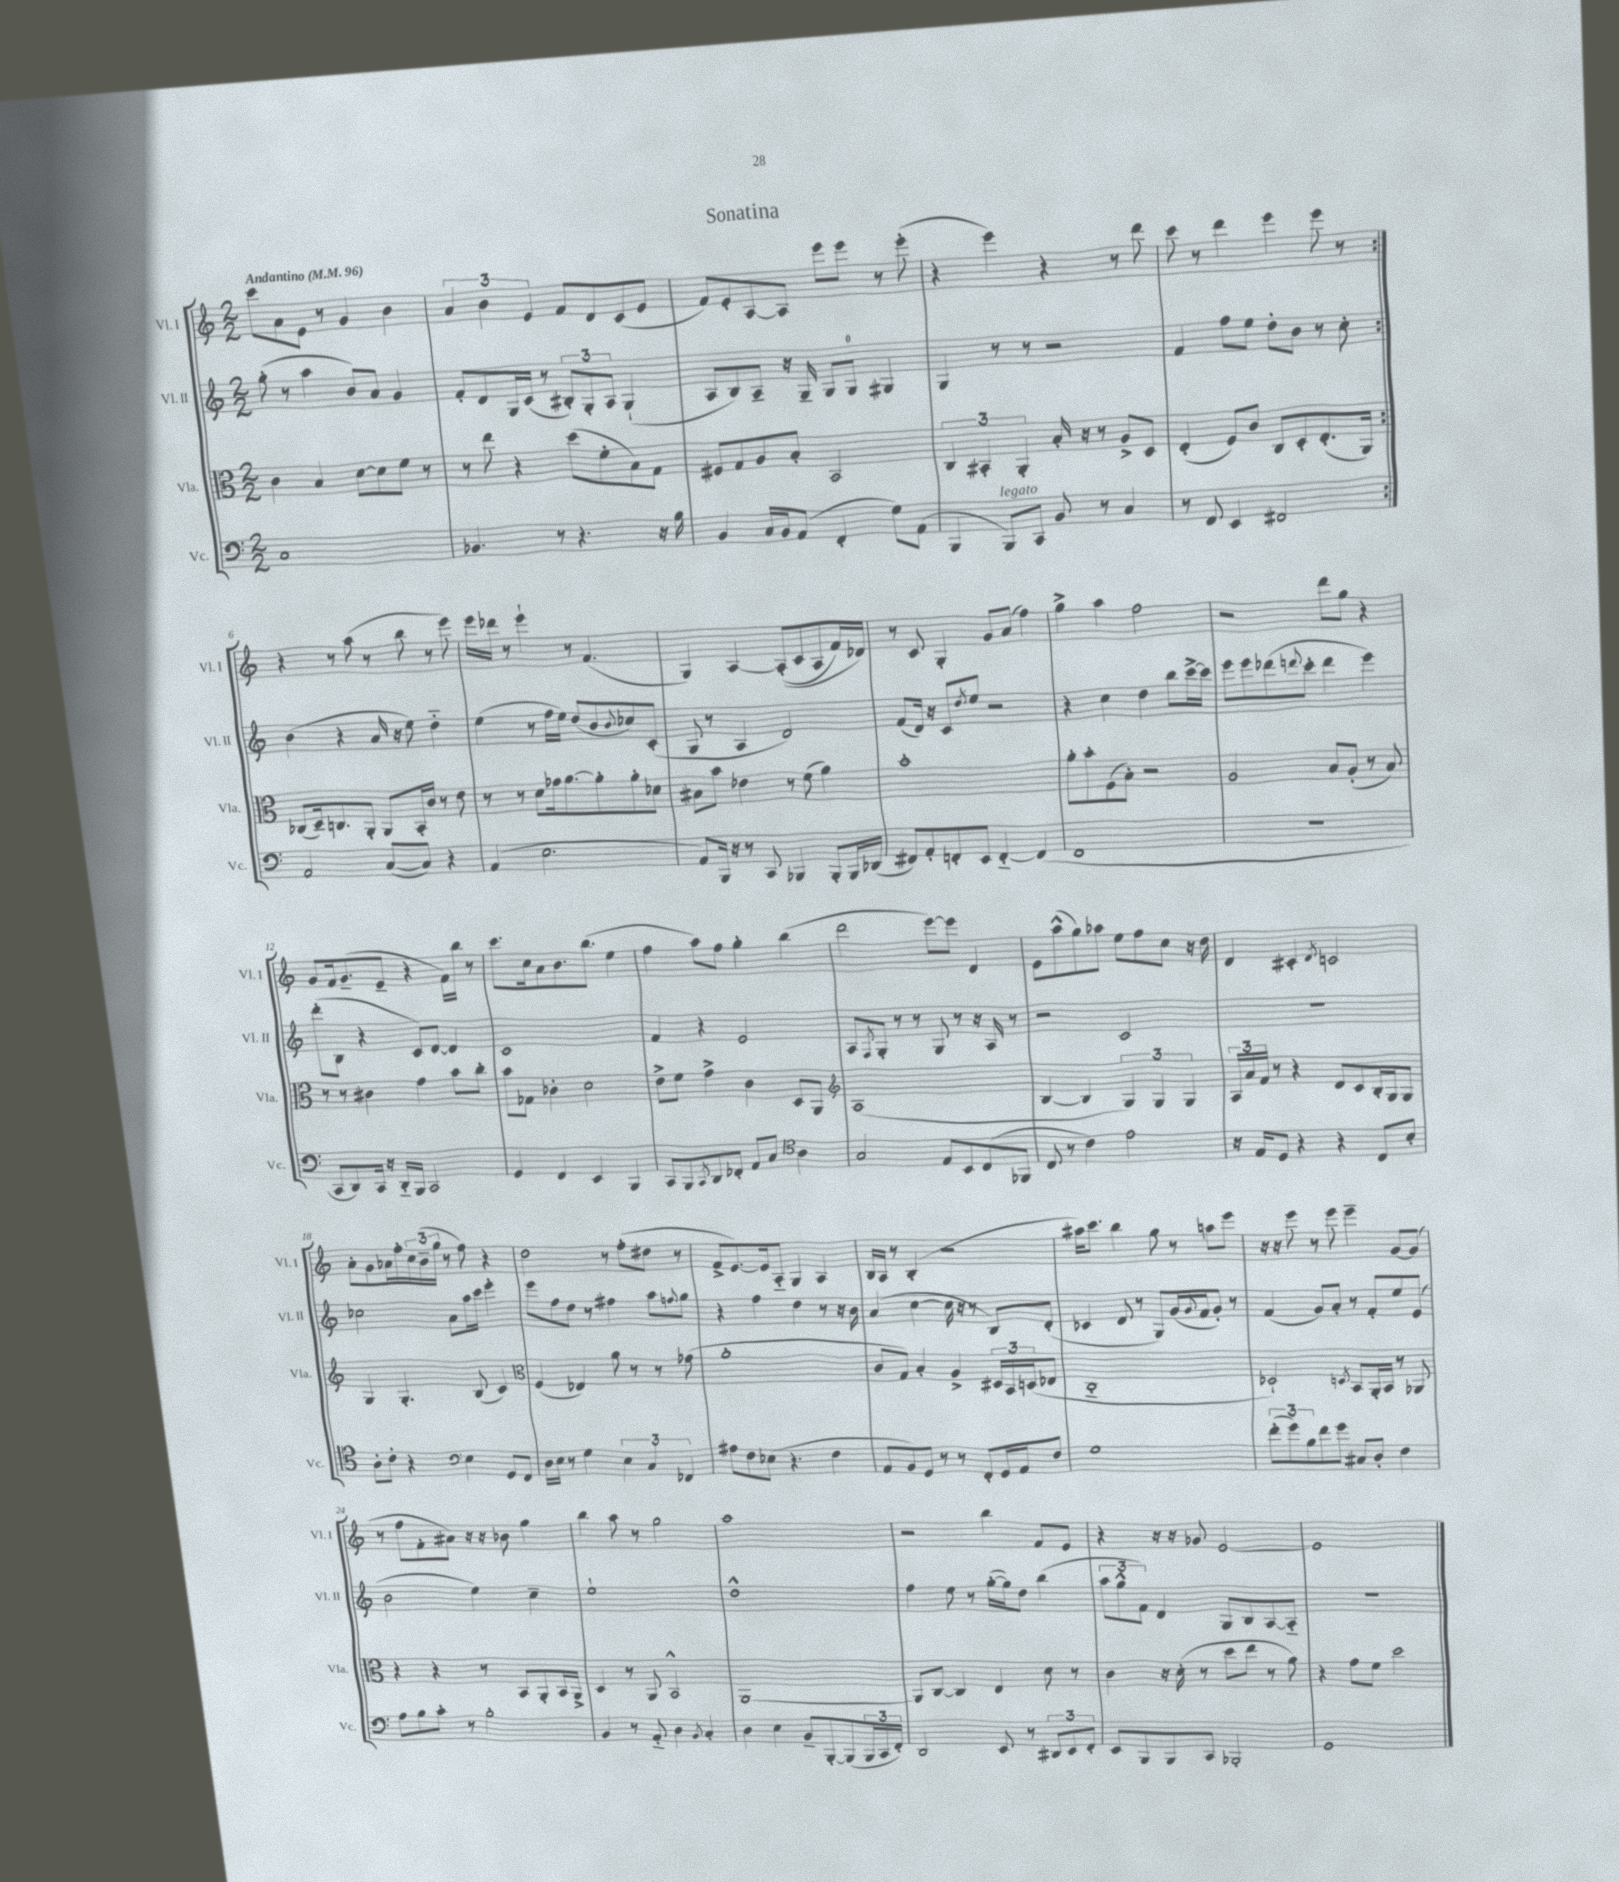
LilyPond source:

\header { title = "Sonatina" }
<<
\new StaffGroup <<
\new Staff = "s0" \with { instrumentName = "Vl. I" shortInstrumentName = "Vl. I" } {
    \clef treble \key c \major \numericTimeSignature \time 2/2 \tempo "Andantino" 4 = 96
    \repeat volta 2 { c'''8 a'8 e'8 r8 g'4 b'4 |
    \tuplet 3/2 { a'4 b'4 e'4 } f'8 d'8 c'8( e'8 |
    f'8) e'8-. a8~ a8 e'''8 e'''8 r8 e'''8-.( |
    r4 e'''4) r4 r8 d'''8 |
    c'''8 r8 d'''4 e'''4 e'''8 r8 | }
    r4 r8 a''8( r8 b''8 r8 e'''8) |
    e'''16 des'''16 r8 e'''4-! r8 f'4.( |
    g4) a4~ a8-.(\( c'8 a8 f'16) des'16\) |
    r8 c'8 g4-. g'8 a'8( f''4) |
    g''4-> a''4 f''2 |
    r2 d'''8 g''8 r4 |
    g'8 f'16 g'8.--( e'8-- r4 f'16) b''16 r8 |
    c'''8. c''16 a'8 b'8. b''8.( e''4 |
    f''4 a''8) f''8 g''4-. b''4( |
    d'''2 e'''8~) e'''8 d'4 |
    e'8 a''8-^( g''8) aes''8 e''8 f''8 c''8 r16 d''16 |
    d'4 cis'4-. \acciaccatura { d'8 } c'2 |
    a'8-. g'8 aes'16 f''16-. \tuplet 3/2 { c''16 b'16--( g''16 } r8 f''8) r4 |
    d''2 r8 f''8-.( dis''8 r8 |
    f'8-> e'8.~) e'16 a8-_ g4 a4 |
    b16 a16 r8 b4-.( r2 |
    ais''16) c'''8. b''4 g''8 r8 a''8 e'''8 |
    r16 r16 e'''8 r8 e'''8 e'''4-- g'8~ g'8( |
    r8 f''8 f'8-. ais'8) r16 r16 bes'8 g''4 |
    b''4 a''8 r8 g''2 |
    a''1 |
    r2 b''4 f'8 e'8 |
    r4 r16 r16 ges'8 e'2~ |
    e'1 \bar "|." |
}
\new Staff = "s1" \with { instrumentName = "Vl. II" shortInstrumentName = "Vl. II" } {
    \clef treble \key c \major \numericTimeSignature \time 2/2
    \repeat volta 2 { g''8-.( r8 a''4 b'8) a'8 g'4 |
    f'8-. d'8 g16 c'16( r8 \tuplet 3/2 { bis8-.) g8-. a8 } g4-!( |
    a8 b8) a8-- r16 g16-- g8 g8-0 gis4 |
    g4 r8 r8 r2 |
    f'4 f''8 e''8 d''8-. b'8 r8 c''8-. | }
    b'4( r4 a'16 r16 e''8) d''4-_ |
    e''4( r8 f''16 e''16) d''8( b'8 \appoggiatura { b'8 } ces''8) c'8-.( |
    g8 r8 a4 d'2) |
    f'8( d'16) r16 c'8 \acciaccatura { d''8 } e''8 r2 |
    r4 c''4 d''4 b''8 c'''16~-> c'''16 |
    e'''8 e'''8 des'''8( \appoggiatura { d'''8 } c'''8-. d'''4 e'''4) |
    d'''8-.( b8 r4 c'8) d'8~ d'4 |
    c'1 |
    f'4 r4 e'2 |
    a8 \acciaccatura { f8 } g8-. r8 r8 g8 r8 r16 a16 r8 |
    r2 c'2 |
    R1 |
    ces''2 a'8 a''16 c'''16 e'''4-. |
    e'''8 f''8 d''8 r8 fis''4 a''8 \appoggiatura { f''8 } g''8 |
    r4 f''4 d''4 r8 r16 b'16 |
    a'4( c''4~ c''16 r16 r8 b8) d'8-.( |
    ces'4 d'8 r8 g8) g'16( \appoggiatura { g'8 } f'16 g'8-.) r8 |
    f'4( g'8) a'8-. r8 f'8-. e''8 e'8( |
    b'2 e''4) c''4-- |
    e''1-! |
    d''1-^ |
    f''4 e''8 r8 g''16~-.( g''16) d''8 b''4( |
    \tuplet 3/2 { a''8 g''8-^ f'8) } d'4 g8 b8 a8~ a8-_ |
    R1 \bar "|." |
}
\new Staff = "s2" \with { instrumentName = "Vla." shortInstrumentName = "Vla." } {
    \clef alto \key c \major \numericTimeSignature \time 2/2
    \repeat volta 2 { c'4 b4 d'8~ d'8 f'8 r8 |
    r8 e''8 r4 d''8( f'8-. b8) g8 |
    fis8 g8 a8 b8-. b,2 |
    \tuplet 3/2 { c4 bis,4-. a,4-. } b16-. r16 r8 a8-> d8 |
    e4-.( f8) c'8 c8 d8-. e8.-.( a,16) | }
    ces8( d16--) c8. a,8-. a,8 b,16-. c'16 r8 e'8 |
    r8 r8 d'8 ges'16 a'8.~ a'8-. a'8-. des'8 |
    bis8 b'8 ees'4 r8 f'8( a'4) |
    b'1-. |
    a'8-. b'8-. f8( b8-.) r2 |
    a2 b8 a8-.( r8 b8) |
    r8 r8 cis'4 g'4 b'8 c''8-. |
    b'8 ges8 ces'4-. d'2 |
    e'8-> f'8 g'4-> c'4 d8 a,8 |
    \clef treble a1( |
    b4~ b4 \tuplet 3/2 { g4) g4 g4 } |
    \tuplet 3/2 { a16 a'16 f'16 } r8 r4 d'8 c'8 b16-. g16 g8 |
    g4 g4.-. b8( c'4) |
    \clef alto f4( ees4) a'8 r8 r8 ges'8( |
    a'1-. |
    c'8 g8) b4-. a4-> \tuplet 3/2 { dis16 b,16 d16( } ees8 |
    c1-_ |
    des2-!) \acciaccatura { d8 } b,8 a,16-. b,16 r8 aes,8 |
    r4 r4 r8 b,8 a,8-. b,16 a,16-> |
    d4 r8 a,8 b,2-^ |
    a,1~ |
    a,8 c8~ c4 e4 d'8 r8 |
    c'4 r16 d'16-.( r8 d''8 e''8 r8 a'8) |
    r4 g'8 f'8 d''2 \bar "|." |
}
\new Staff = "s3" \with { instrumentName = "Vc." shortInstrumentName = "Vc." } {
    \clef bass \key c \major \numericTimeSignature \time 2/2
    \repeat volta 2 { c1 |
    bes,4. r8 r4. r16 b16 |
    b,4 c16 b,16 a,8( f,4-. g8) a,8( |
    b,,4 b,,8^\markup { \italic "legato" }) c,8 b,8 r8 c4 |
    r8 f,8 e,4 fis,2 | }
    a,2 c8~( c8) r4 |
    a,4( e2. |
    a,8) b,,16 r16 r8 c,8 bes,,4 bes,,8-. bes,,16 des,16( |
    fis,8) a,8-. f,8-. e,8 f,4~-_ f,4( |
    f,1 |
    R1 |
    c,8 d,8) c,16 r16 d,16-_ b,,16 c,2 |
    g,4 f,4 e,4 b,,4 |
    c,8 b,,8 \acciaccatura { c,8 } d,8 fes,8-. a,8 c8 \clef tenor a4 |
    g2 e8 b,8 c8( fes,8 |
    c8 r8 c'4) e'2 |
    r16 e16 d8 r4 r4 c8 b8-. |
    a8-. c'8-. r4 \clef bass e4 g,8 f,8 |
    d16 e16 r8 g4 \tuplet 3/2 { e4 c4 fes,4 } |
    ais8 f8 ees8( r4. f4 |
    a,8 b,8) g,8 r8 r8 f,8-. g,16 a,16 f8 |
    g1 |
    \tuplet 3/2 { f'8-.( g'8) b8 } f'8 g'8 cis8 d8-. f4 |
    a8 b8 c'8-. r8 b2-. |
    b,4 r8 a,8-_ d4 \acciaccatura { b,8 } c4-. |
    d4 e4 b,8-- b,,8~-. b,,8( \tuplet 3/2 { b,,16 c,16 f,16-.) } |
    d,2 e,8 r8 \tuplet 3/2 { dis,8 e,8 f,8-. } |
    e,8 b,,8 b,,8 c,8 bes,,2-. |
    g,1 \bar "|." |
}
>>
>>
